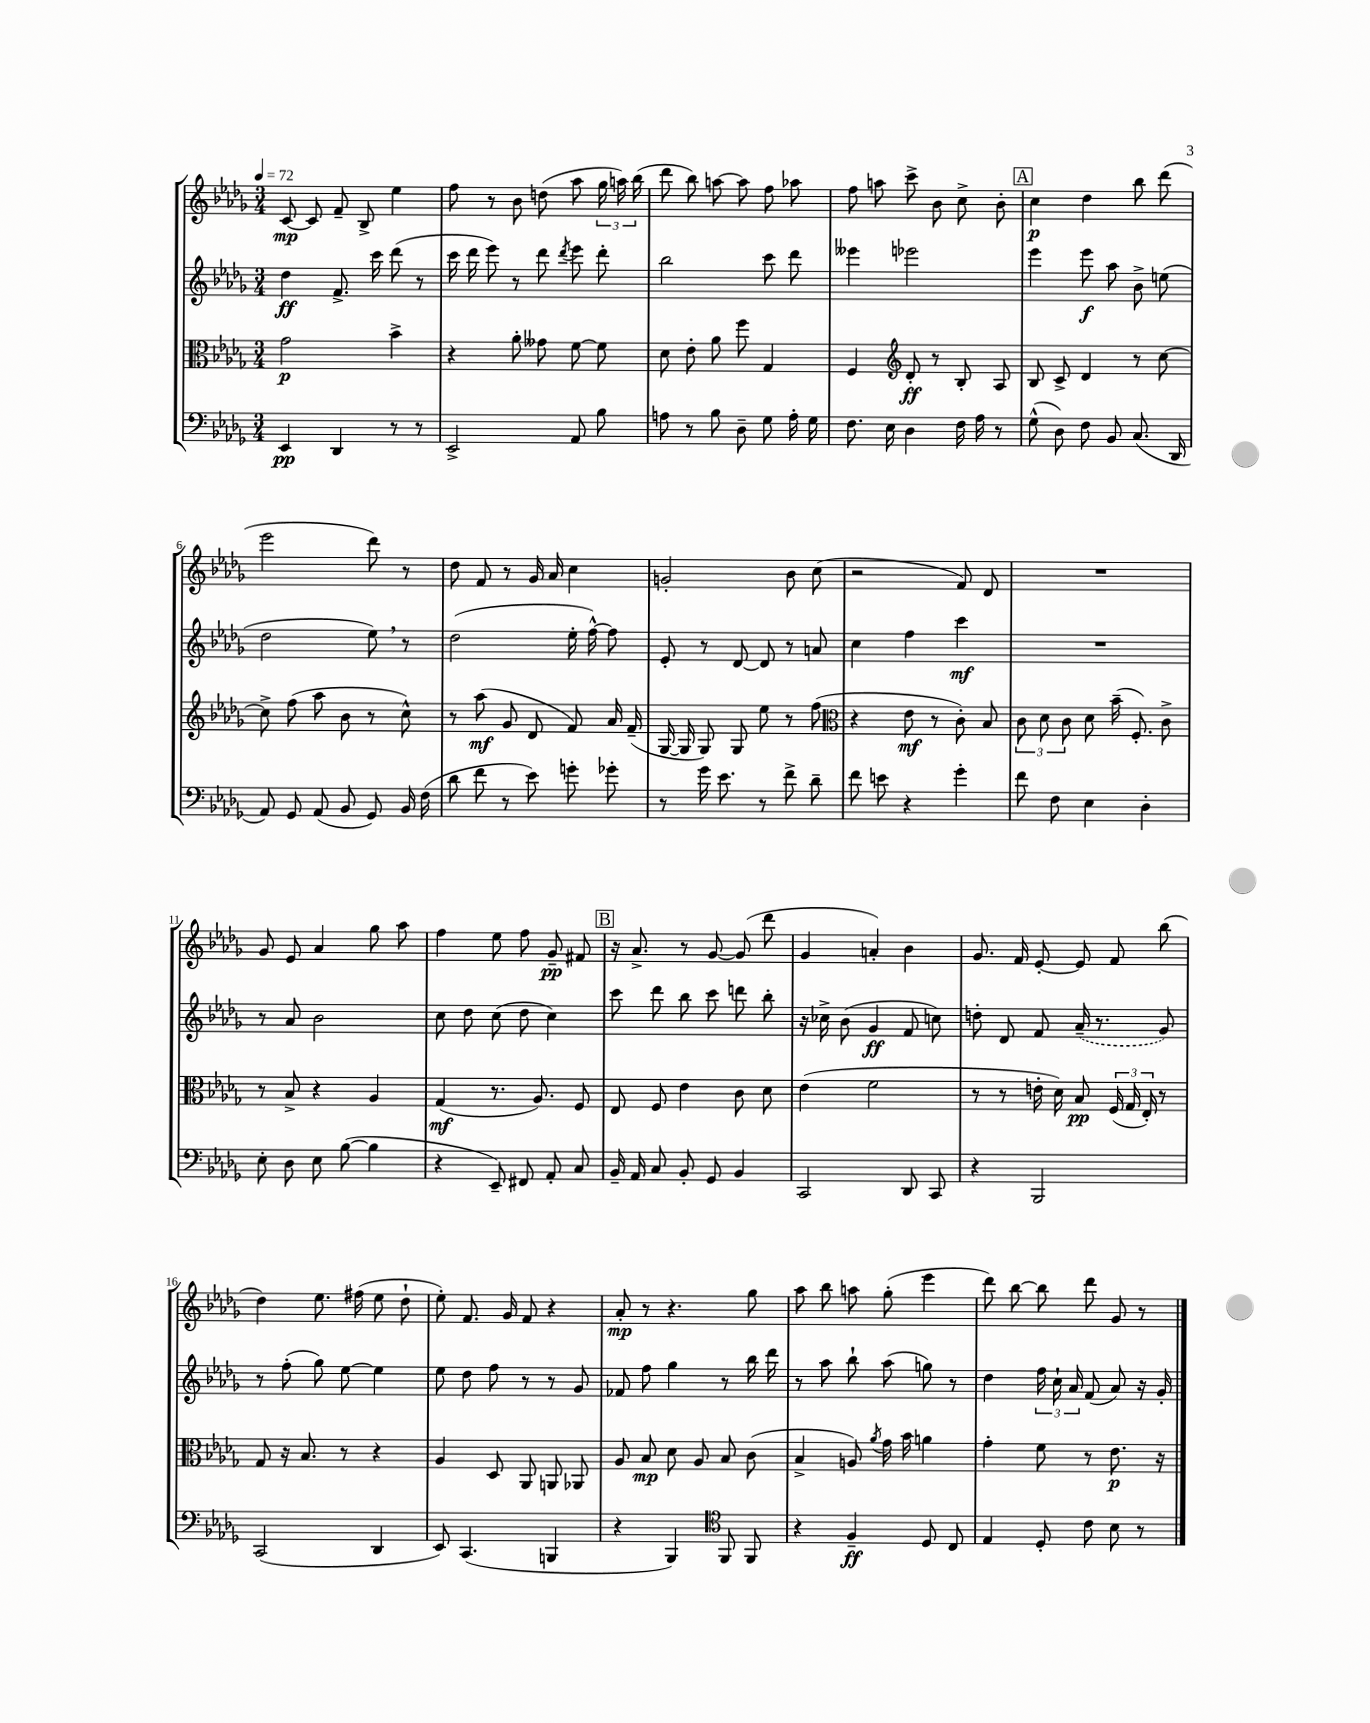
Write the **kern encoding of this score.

**kern	**kern	**kern	**kern
*staff4	*staff3	*staff2	*staff1
*clefF4	*clefC3	*clefG2	*clefG2
*k[b-e-a-d-g-]	*k[b-e-a-d-g-]	*k[b-e-a-d-g-]	*k[b-e-a-d-g-]
*M3/4	*M3/4	*M3/4	*M3/4
*MM72	*MM72	*MM72	*MM72
4EE-	2g-	4dd-	[8c
.	.	.	8c]
4DD-	.	8.f^	8f~
.	.	.	8B-^
.	.	16ccc	.
8r	4b-^	(8ddd-	4ee-
8r	.	8r	.
=	=	=	=
2EE-^	4r	16ccc	8ff
.	.	16ddd-	.
.	.	8eee-)	8r
.	8a-'	8r	8b-
.	8g--	8ddd-	(8dd
.	.	8qddd-	.
8AA-	[8f	8eee-	8aa-
8B-	8f]	8ddd-'	24gg-
.	.	.	24aa)
.	.	.	(24bb-
=	=	=	=
8A	8d-	2bb-	8ddd-
8r	8e-'	.	8bb-)
8B-	8a-	.	[8aa
8D-~	8ff	.	8aa]
8G-	4G-	8ccc	8ff
16A'	.	8ddd-	8aa-
16G-	.	.	.
=	=	=	=
8.F	4F	4eee--	8ff
.	.	.	8aa
16E-	.	.	.
*	*clefG2	*	*
4D-	8d-'	2eee-	8ccc^
.	8r	.	8b-
16F	8B-'	.	8cc^
16A-	.	.	.
8r	8A-	.	8b-'
=	=	=	=
(8G-^^	8B-	4eee-	4cc
8D-)	8c^	.	.
8F	4d-	8eee-	4dd-
8BB-	.	8aa-	.
(8.C	8r	8b-^	8bb-
.	[8cc	(8ee	(8ddd-
16DD-	.	.	.
=	=	=	=
8AA-)	8cc^]	2dd-	2eee-
8GG-	(8ff	.	.
(8AA-	8aa-	.	.
8BB-	8b-	.	.
8GG-)	8r	8ee-)	8ddd-)
16BB-	8cc^^)	8r	8r
(16F	.	.	.
=	=	=	=
8d-	8r	(2dd-	8dd-
8f	(8aa-	.	8f
8r	8g-	.	8r
8e-)	8d-	.	16g-
.	.	.	16a-
8g'	8f)	16ee-'	4cc
.	.	[16ff^^)	.
8g-'	16a-	8ff]	.
.	(16f~	.	.
=	=	=	=
8r	[16G-	8e-'	2g'
.	16G-]	.	.
16g-	8G-)	8r	.
8.e-	.	.	.
.	8G-	[8d-	.
8r	8ee-	8d-]	.
8f^	8r	8r	8b-
8d-~	(8ff	8a	(8cc
=	=	=	=
*	*clefC3	*	*
8f	4r	4cc	2r
8e	.	.	.
4r	8e-	4ff	.
.	8r	.	.
4g-'	8c')	4ccc	8f)
.	8B-	.	8d-
=	=	=	=
8f	12c	2.r	2.r
.	12d-	.	.
8F	.	.	.
.	12c	.	.
4E-	8d-	.	.
.	(16b-~	.	.
.	8.F')	.	.
4D-'	.	.	.
.	8c^	.	.
=	=	=	=
8E-'	8r	8r	8g-
8D-	8B-^	8a-	8e-
8E-	4r	2b-	4a-
([8B-	.	.	.
4B-]	4A-	.	8gg-
.	.	.	8aa-
=	=	=	=
4r	(4G-	8cc	4ff
.	.	8dd-	.
8EE-~)	8.r	(8cc	8ee-
8FF#	.	8dd-	8ff
.	8.A-)	.	.
8AA-'	.	4cc)	8g-~
8C	8F	.	8f#
=	=	=	=
16BB-~	8E-	8ccc	16r
16AA-	.	.	8.a-^
8C	8F	8ddd-	.
8BB-'	4e-	8bb-	8r
8GG-	.	8ccc	[8g-
4BB-	8c	8ddd	(8g-]
.	8d-	8bb-'	8ddd-
=	=	=	=
2CC	(4e-	16r	4g-
.	.	16cc-^	.
.	.	(8b-	.
.	2f	4g-	4a')
8DD-	.	8f	4b-
8CC	.	8cc)	.
=	=	=	=
4r	8r	8dd'	8.g-
.	8r	8d-	.
.	.	.	16f
2BBB-	16e'	8f	[8e-'
.	16d-)	.	.
.	8B-	(16a-~	8e-]
.	.	8.r	.
.	(24F	.	8f
.	24G-	.	.
.	24E-')	.	.
.	8r	8g-)	(8bb-
=	=	=	=
(2CC	8G-	8r	4dd-)
.	16r	(8ff'	.
.	8.B-	.	.
.	.	8gg-)	8.ee-
.	8r	[8ee-	.
.	.	.	(16ff#
4DD-	4r	4ee-]	8ee-
.	.	.	8dd-`
=	=	=	=
8EE-)	4A-	8ee-	8ee-')
(4.CC	.	8dd-	8.f
.	8D-	8ff	.
.	.	.	16g-
.	8AA-	8r	8f
4BBB	8AA	8r	4r
.	8AA-	8g-	.
=	=	=	=
4r	8A-	8f-	8a-'
.	8B-	8ff	8r
4BBB-)	8d-	4gg-	4.r
.	8A-	.	.
*clefC4	*	*	*
8FF	8B-	8r	.
8FF	(8c	16bb-	8gg-
.	.	16ddd-	.
=	=	=	=
4r	4B-^	8r	8aa-
.	.	8aa-	8bb-
4F~	8A)	8bb-`	8aa
.	8qa-	.	.
.	16g-	(8aa-	(8gg-'
.	16b-	.	.
8D-	4a	8gg)	4eee-
8C	.	8r	.
=	=	=	=
4E-	4g-'	4dd-	8ddd-)
.	.	.	[8bb-
8D-'	8f	24ff	8bb-]
.	.	24cc`	.
.	.	24a-	.
8c	8r	(8f	8ddd-
8B-	8.e-	8a-)	8g-
8r	.	16r	8r
.	16r	16g-'	.
==	==	==	==
*-	*-	*-	*-
